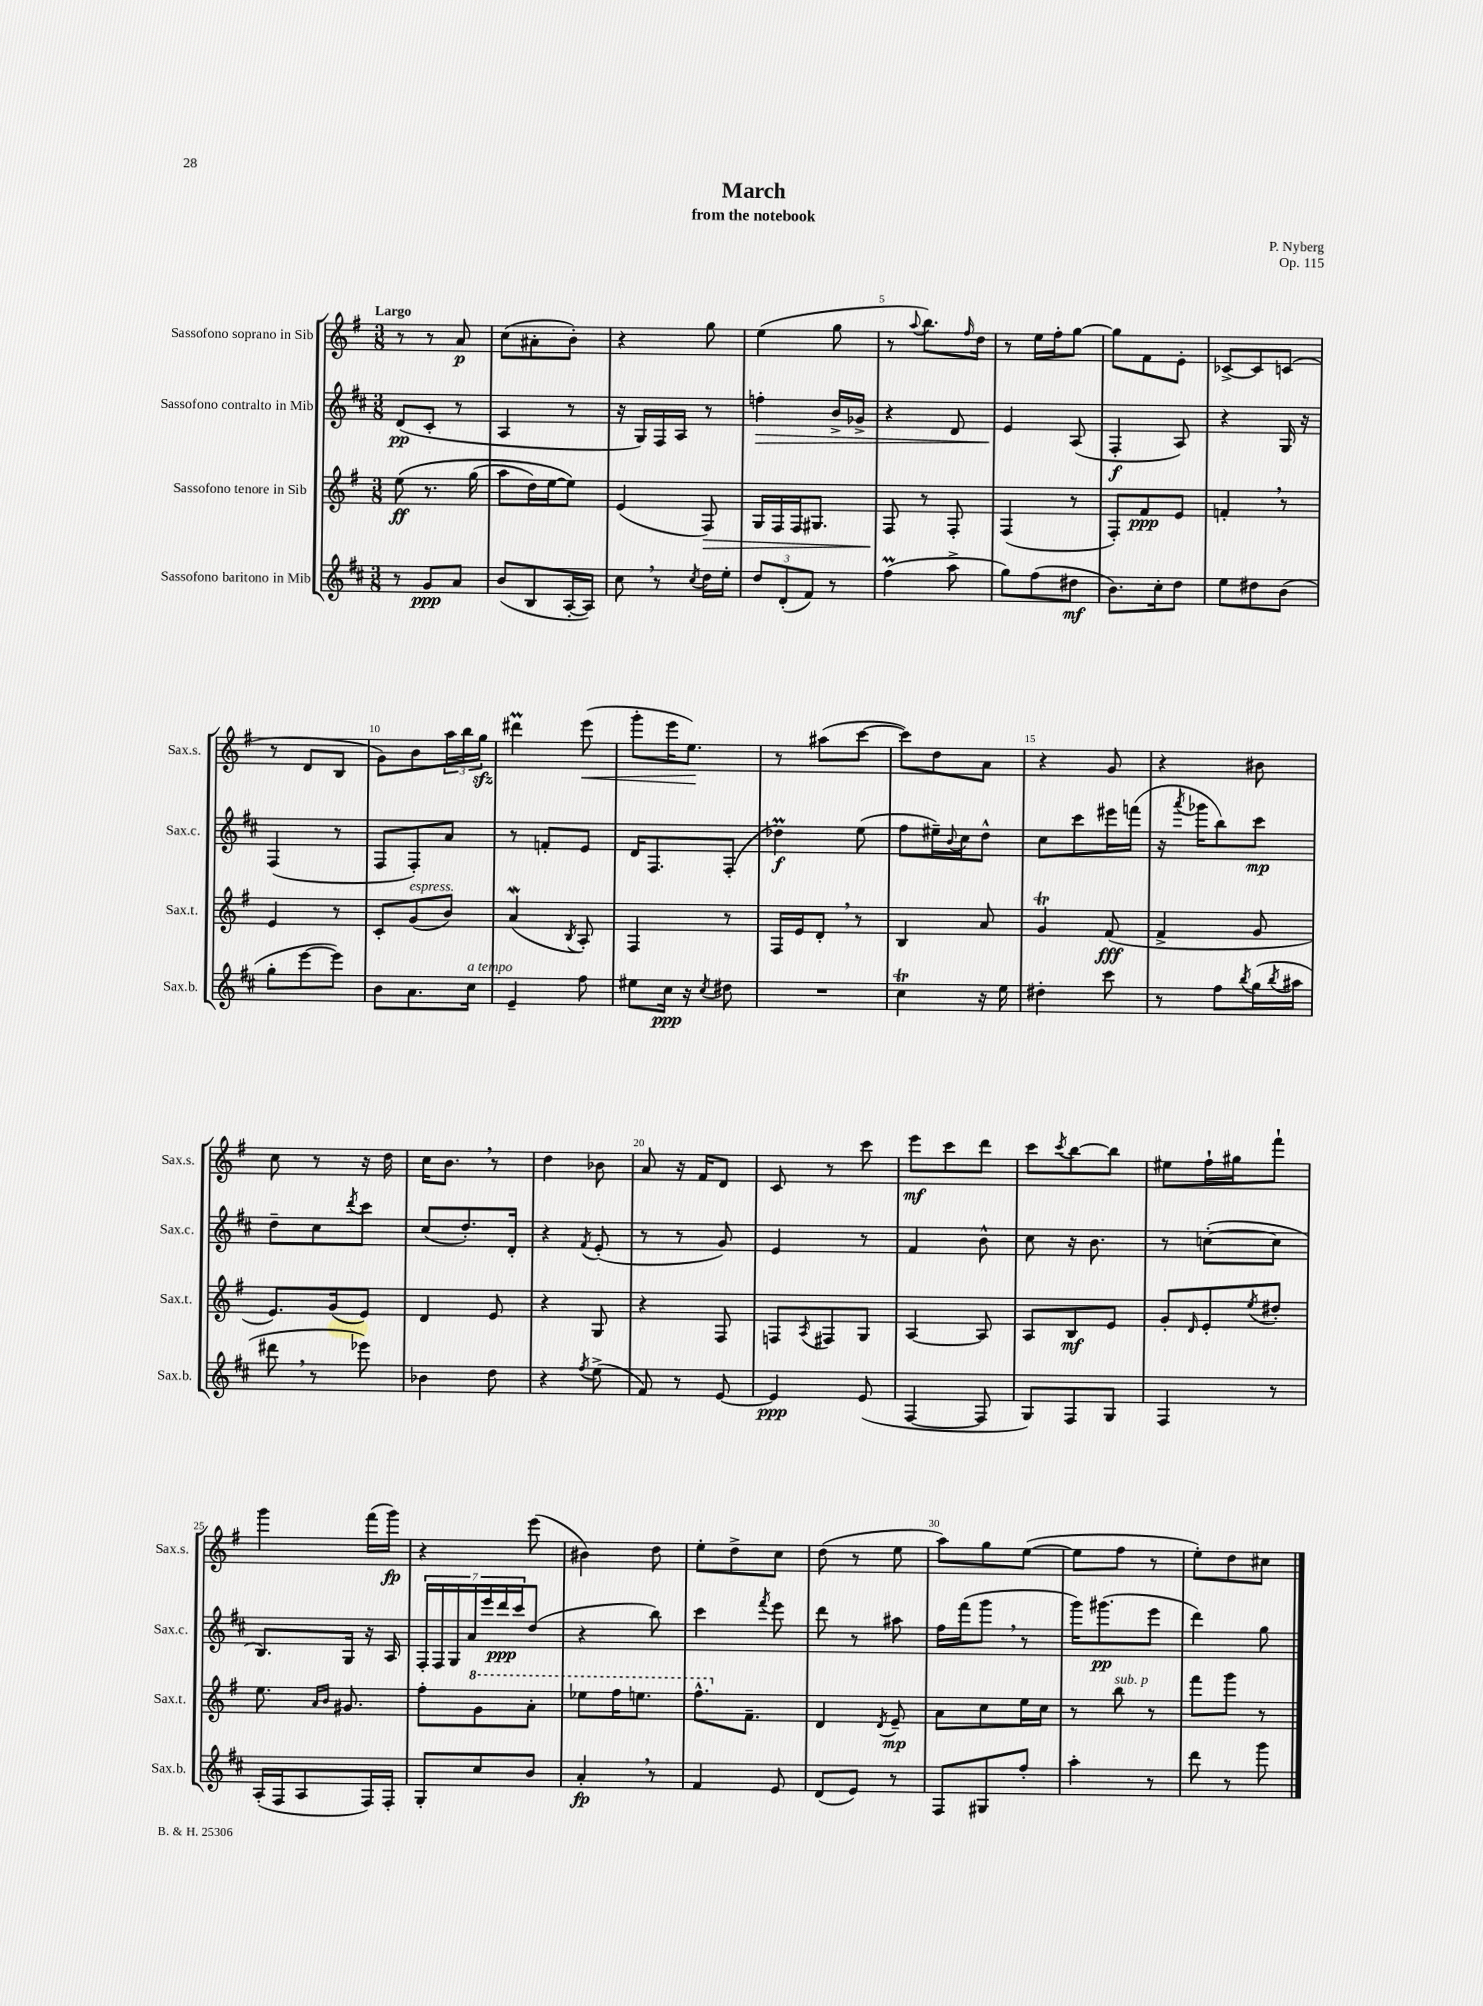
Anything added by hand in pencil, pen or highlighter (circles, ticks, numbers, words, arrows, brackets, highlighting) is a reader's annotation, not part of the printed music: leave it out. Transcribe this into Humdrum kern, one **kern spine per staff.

**kern	**kern	**kern	**kern
*staff4	*staff3	*staff2	*staff1
*clefG2	*clefG2	*clefG2	*clefG2
*k[f#c#]	*k[f#]	*k[f#c#]	*k[f#]
*M3/8	*M3/8	*M3/8	*M3/8
8r	&(8ee	(8d	8r
8g	8.r	8c#'	8r
8a	.	8r	8a
.	(16gg	.	.
=	=	=	=
(8b	8aa	4A	(8cc
8B	16dd)	.	8a#'
.	[16ee	.	.
[16A'	8ee]&)	8r	8b')
16A])	.	.	.
=	=	=	=
8cc#	(4e	16r	4r
.	.	16G)	.
8r	.	16F#	.
.	.	16A	.
8qcc#	.	.	.
16dd	8F#)	8r	8gg
16ee'	.	.	.
=	=	=	=
12dd	16G	4ff'	(4ee
.	16F#	.	.
(12d'	.	.	.
.	16F#	.	.
12f#)	.	.	.
.	8.G#	.	.
8r	.	16b^	8gg
.	.	16g-^	.
=	=	=	=
(4ff#	8F#	4r	8r
.	.	.	8qqaa
.	8r	.	8.bb)
8aa^	8F#'	8d	.
.	.	.	16qqff#
.	.	.	16dd
=	=	=	=
8gg)	(4F#	4e	8r
(8ff#	.	.	16ee
.	.	.	16ff#'
8dd#	8r	(8A	[8gg
=	=	=	=
8.b)	8F#')	4F#'	8gg]
.	8f#	.	8f#
16cc#'	.	.	.
8dd	8e	8A)	8e'
=	=	=	=
8ee	4f'	4r	[8c-^
8dd#	.	.	8c-]
(8b	8r	16G	(8c
.	.	16r	.
=	=	=	=
8gg'	4e	(4F#	8r
[8eee	.	.	8d
8eee])	8r	8r	8B
=	=	=	=
8b	8c'	8F#	8g)
8.a	(8g	8F#')	8b
.	8b)	8a	24aa
.	.	.	24bb
16cc#	.	.	.
.	.	.	24gg
=	=	=	=
4e~	(4a	8r	4ddd#
.	.	8f'	.
.	8qB	.	.
8ff#	8A')	8e	(8eee
=	=	=	=
8ee#	4F#	16d	8ggg'
.	.	8.F#	.
16cc#	.	.	16eee
16r	.	.	8.ee)
8qcc#	.	.	.
8dd#	8r	(8F#'	.
=	=	=	=
4.r	16F#	4dd-)	8r
.	16e	.	.
.	8d'	.	(8aa#
.	8r	(8ee	[8ccc
=	=	=	=
4cc#	4B	8ff#	8ccc])
.	.	16ee#~)	8dd
.	.	8qqb	.
.	.	16cc#	.
16r	8a	8dd^^	8a
16ee	.	.	.
=	=	=	=
4dd#'	4g	8cc#	4r
.	.	8ccc#	.
8ccc#	(8f#	16eee#	8g
.	.	(16fff	.
=	=	=	=
8r	4f#^	16r	4r
.	.	8qaaa	.
.	.	16ggg-	.
8ff#	.	8bb)	.
8qbb	.	.	.
(16gg	8g	8ccc#	8b#
8qbb	.	.	.
16aa#	.	.	.
=	=	=	=
8ddd#	8.e)	8dd~	8cc
8r	.	8cc#	8r
.	(16g	.	.
.	.	8qddd	.
8eee-)	8e)	8ccc#	16r
.	.	.	16dd
=	=	=	=
4b-	4d	(8cc#	16cc
.	.	.	8.b
.	.	8.dd')	.
8dd	8e	.	8r
.	.	16d'	.
=	=	=	=
4r	4r	4r	4dd
8qff#	.	8qf#	.
(8ee^	8G	(8e'	8b-
=	=	=	=
8f#)	4r	8r	8a
8r	.	8r	16r
.	.	.	16f#
[8e	8F#	8g)	8d
=	=	=	=
4e]	8F	4e	8c
.	8qA	.	.
.	8F#	.	8r
(8e	8G	8r	8ccc
=	=	=	=
[4F#	[4A	4f#	8eee
.	.	.	8ccc
8F#]	8A]	8b^^	8ddd
=	=	=	=
8G)	8A	8cc#	8ccc
.	.	.	8qccc
8F#	8B	16r	[8bb
.	.	8.b	.
8G	8e	.	8bb]
=	=	=	=
4F#	8g'	8r	8ee#
.	16qqd	.	.
.	8e'	([8cc'	16ff#`
.	.	.	16gg#
.	8qee	.	.
8r	8dd#'	8cc]	8fff#`
=	=	=	=
(16A'	8.ee	8.B)	4ggg
16F#	.	.	.
8A	.	.	.
.	16qqa	.	.
.	16qqb	.	.
.	8.g#	16G	.
16F#)	.	16r	(16fff#
16F#'	.	16A	16ggg)
=	=	=	=
8G'	8ff#'	28F#'	4r
.	.	28F#	.
.	.	28G	.
.	.	28a	.
8cc#	8gg	.	.
.	.	28eee	.
.	.	28ddd	.
.	.	28ccc#	.
8b	8aa'	(8dd	(8eee
=	=	=	=
4a'	8eee-	4r	4b#)
.	16fff#	.	.
.	8.eee	.	.
8r	.	8bb)	8dd
=	=	=	=
4f#	8.fff#^^	4ccc#	8ee'
.	.	.	8dd^
.	8.f#~	.	.
.	.	8qfff#	.
8e	.	8eee	8cc
=	=	=	=
(8d	4d	8ddd	(8dd
8e)	.	8r	8r
.	8qd	.	.
8r	8e~	8aa#	8ee
=	=	=	=
8F#	8a	16ff#	8aa)
.	.	(16fff#	.
8G#	8cc	8ggg	8gg
8ff#'	16ee	8r	([8ee
.	16cc	.	.
=	=	=	=
4aa'	8r	16ggg)	8ee]
.	.	(8.ggg#	.
.	8bb	.	8ff#
8r	8r	8eee	8r
=	=	=	=
8ddd	8fff#	4ddd)	8ee')
8r	8ggg	.	8dd
8ggg	8r	8gg	8cc#
==	==	==	==
*-	*-	*-	*-
